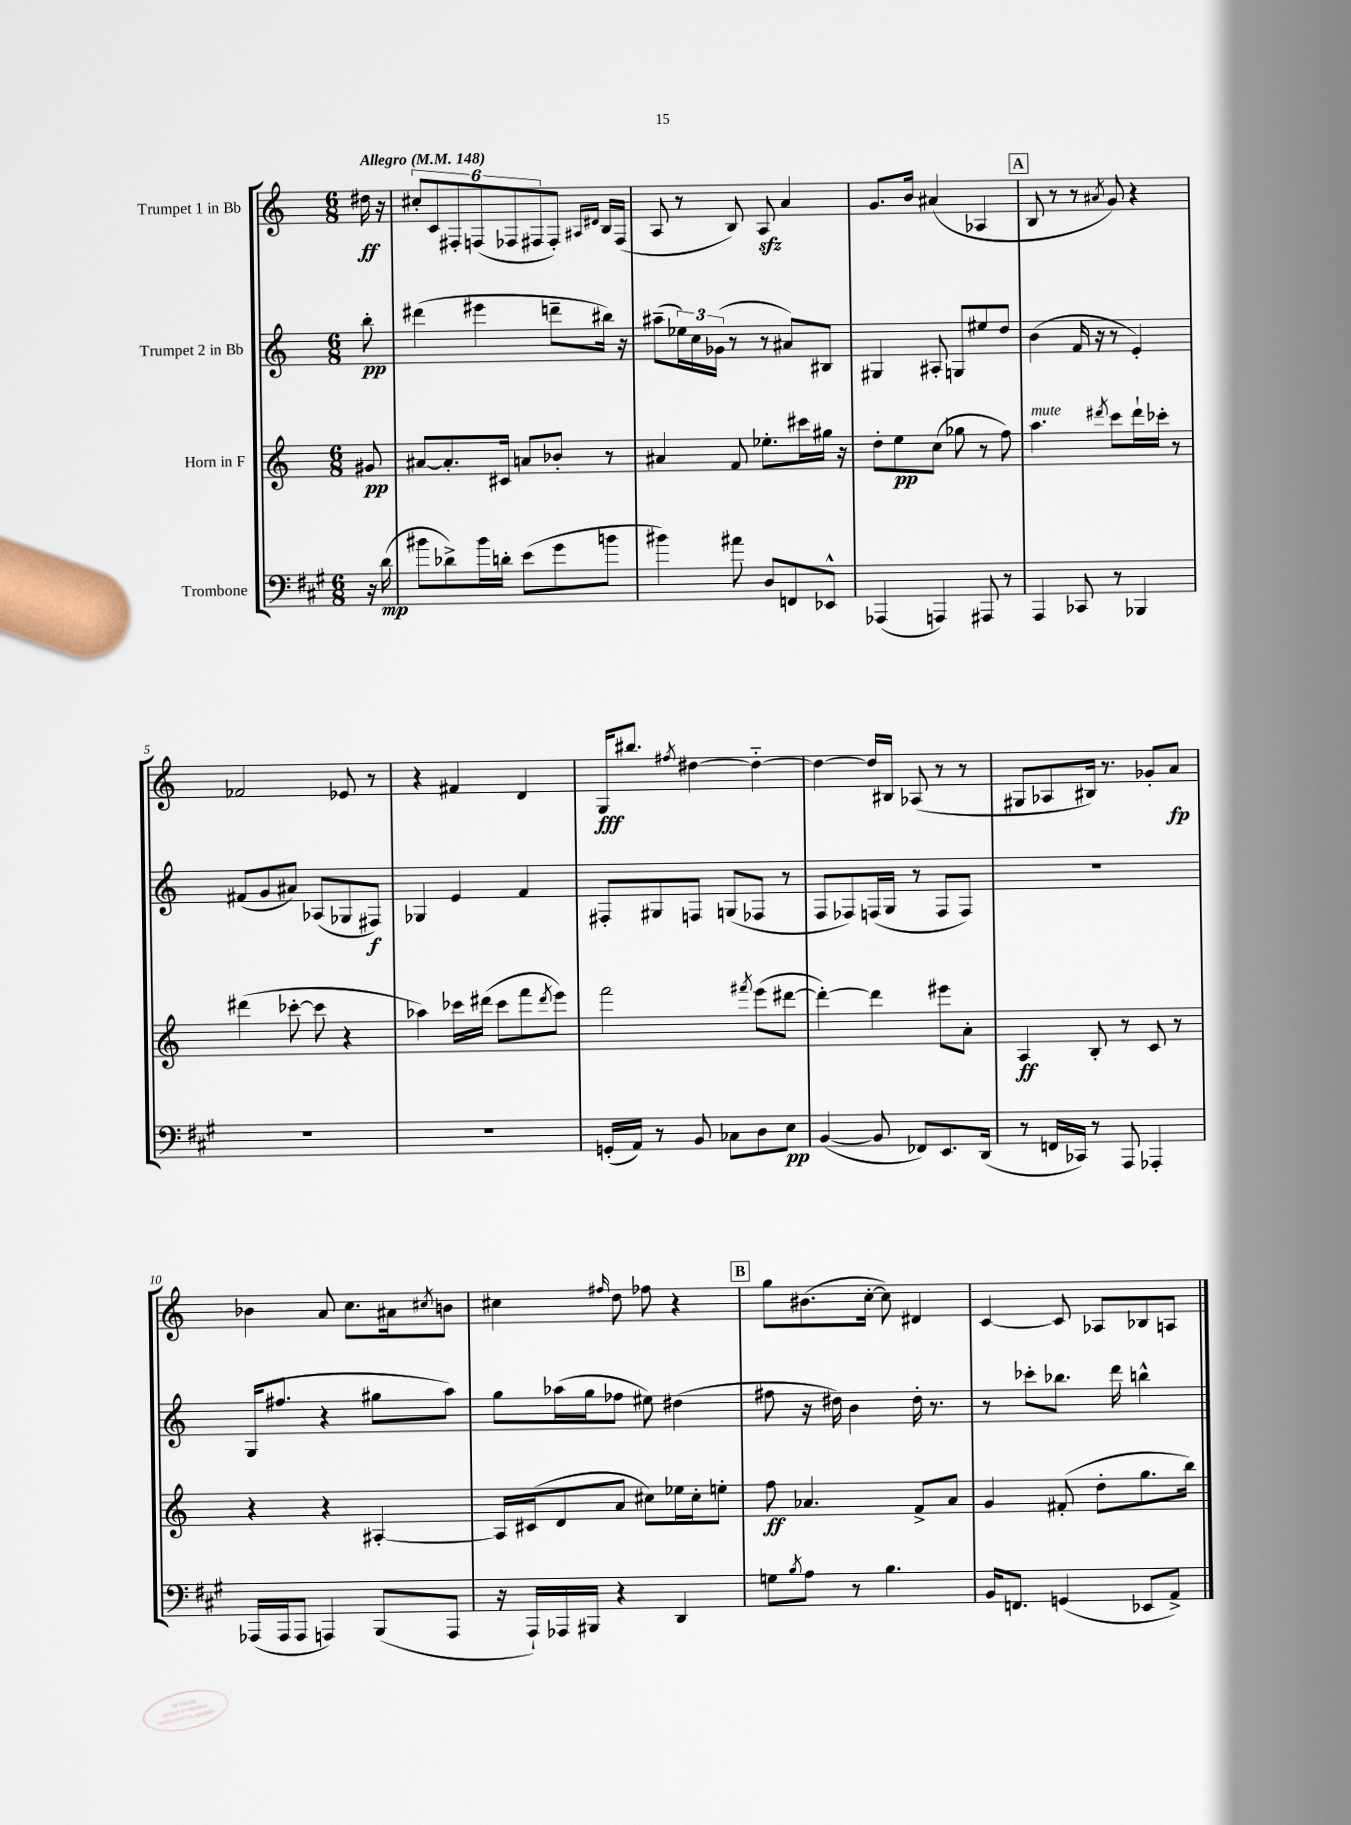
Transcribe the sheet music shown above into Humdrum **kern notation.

**kern	**kern	**kern	**kern
*staff4	*staff3	*staff2	*staff1
*clefF4	*clefG2	*clefG2	*clefG2
*k[f#c#g#]	*k[]	*k[]	*k[]
*M6/8	*M6/8	*M6/8	*M6/8
*MM148	*MM148	*MM148	*MM148
16r	8g#	8bb'	16dd#
(16d	.	.	16r
=	=	=	=
8b#	[8a#	(4ddd#	12cc#'
.	.	.	12c
8d-^)	8.a#']	.	.
.	.	.	12F#'
16b#	.	4eee#	(12F
16d'	16c#	.	.
.	.	.	12F-
(8e	8a	.	.
.	.	.	12F#
8g#	8b-'	8ddd~	8F#')
.	.	.	16qqA#
.	.	.	16qqd#
8b	8r	16bb#)	16B
.	.	16r	(16F#
=	=	=	=
4b#)	4a#	(8aa#~	8A
.	.	24ee-)	8r
.	.	24cc	.
.	.	(24g-	.
8a#	8f	8r	8B)
8D	8.ee-'	8r	8A
8FF	.	8a#)	4a
.	16ccc#	.	.
8EE-^^	16gg#	8B#	.
.	16r	.	.
=	=	=	=
(4AAA-	8dd'	4G#	8.g
.	8ee	.	.
.	.	.	16b
4AAA)	(8cc	8A#'	(4a#
.	8gg-	8G	.
8AAA#	8r	8ee#	4A-
8r	8ff)	8dd	.
=	=	=	=
4AAA	4.aa	(4b	8B
.	.	.	8r
8CC-	.	16f	8r
.	.	16r	.
.	8qddd#	.	8qa#
8r	8ccc	8r	8g)
4BBB-	16ddd#`	4e')	4r
.	16ccc-'	.	.
.	8r	.	.
=	=	=	=
2.r	(4ddd#	(8f#	2f-
.	.	8g	.
.	[8ccc-'	8a#)	.
.	8ccc-]	(8A-	.
.	4r	8G-	8e-
.	.	8F#)	8r
=	=	=	=
2.r	4aa-)	4G-	4r
.	16ccc-	4e	4f#
.	(16ddd#	.	.
.	8ccc-	.	.
.	8fff	4f	4d
.	8qddd#	.	.
.	8eee)	.	.
=	=	=	=
(16GG'	2fff	8F#'	16G
16AA)	.	.	8.bb#
8r	.	8G#	.
.	.	.	8qff#
8BB	.	8F	[4dd#
8C-	.	(8G	.
.	8qfff#	.	.
8D	(8eee	8F-	4dd#'~_
8E	[8ddd#	8r	.
=	=	=	=
([4BB	4ddd#'_)	8F	4dd#_
.	.	8F-)	.
8BB]	4ddd#]	(16F	16dd#]
.	.	16G	16B#
8FF-)	.	8r	(8A-
8.EE	8eee#	8F	8r
.	8a'	8F)	8r
(16DD	.	.	.
=	=	=	=
8r	4A	2.r	8G#
16FF	.	.	8A-
16CC-)	.	.	.
8r	8B'	.	16B#)
.	.	.	8.r
8AAA	8r	.	.
4AAA-'	8c	.	8g-'
.	8r	.	8a
=	=	=	=
(16AAA-	4r	(16G	4b-
16AAA-	.	8.ff#	.
8AAA-	.	.	.
4AAA)	4r	4r	8a
.	.	.	8.cc
(8BBB	[4A#'	8gg#	.
.	.	.	16a#
.	.	.	8qcc#
8AAA	.	8aa)	8b
=	=	=	=
16r	16A#]	8gg	4cc#
16AAA`)	(16c#	.	.
16AAA-	8d	(16aa-	.
16BBB#	.	16gg	.
.	.	.	16qqff#
4r	8a	8ff-	8dd
.	8cc#)	8ee#)	8ff-
4DD	16ee-	(4dd#	4r
.	16cc#'	.	.
.	8ee'	.	.
=	=	=	=
8G	8ff	8ff#	8gg
8qB	.	.	.
8A	4.a-	16r	(8.b#
.	.	16dd#)	.
8r	.	4b	.
.	.	.	[16cc'
4.B	.	.	8cc])
.	8f^	16dd#'	4d#
.	.	8.r	.
.	8a-	.	.
=	=	=	=
16BB	4g	8r	[4c
8.FF	.	.	.
.	.	8ccc-'	.
(4GG	(8f#'	8.bb-	8c]
.	8dd'	.	8A-
.	.	16ddd	.
8EE-	8.gg	4bb^^	8B-
8AA^)	.	.	8A
.	16bb)	.	.
==	==	==	==
*-	*-	*-	*-
